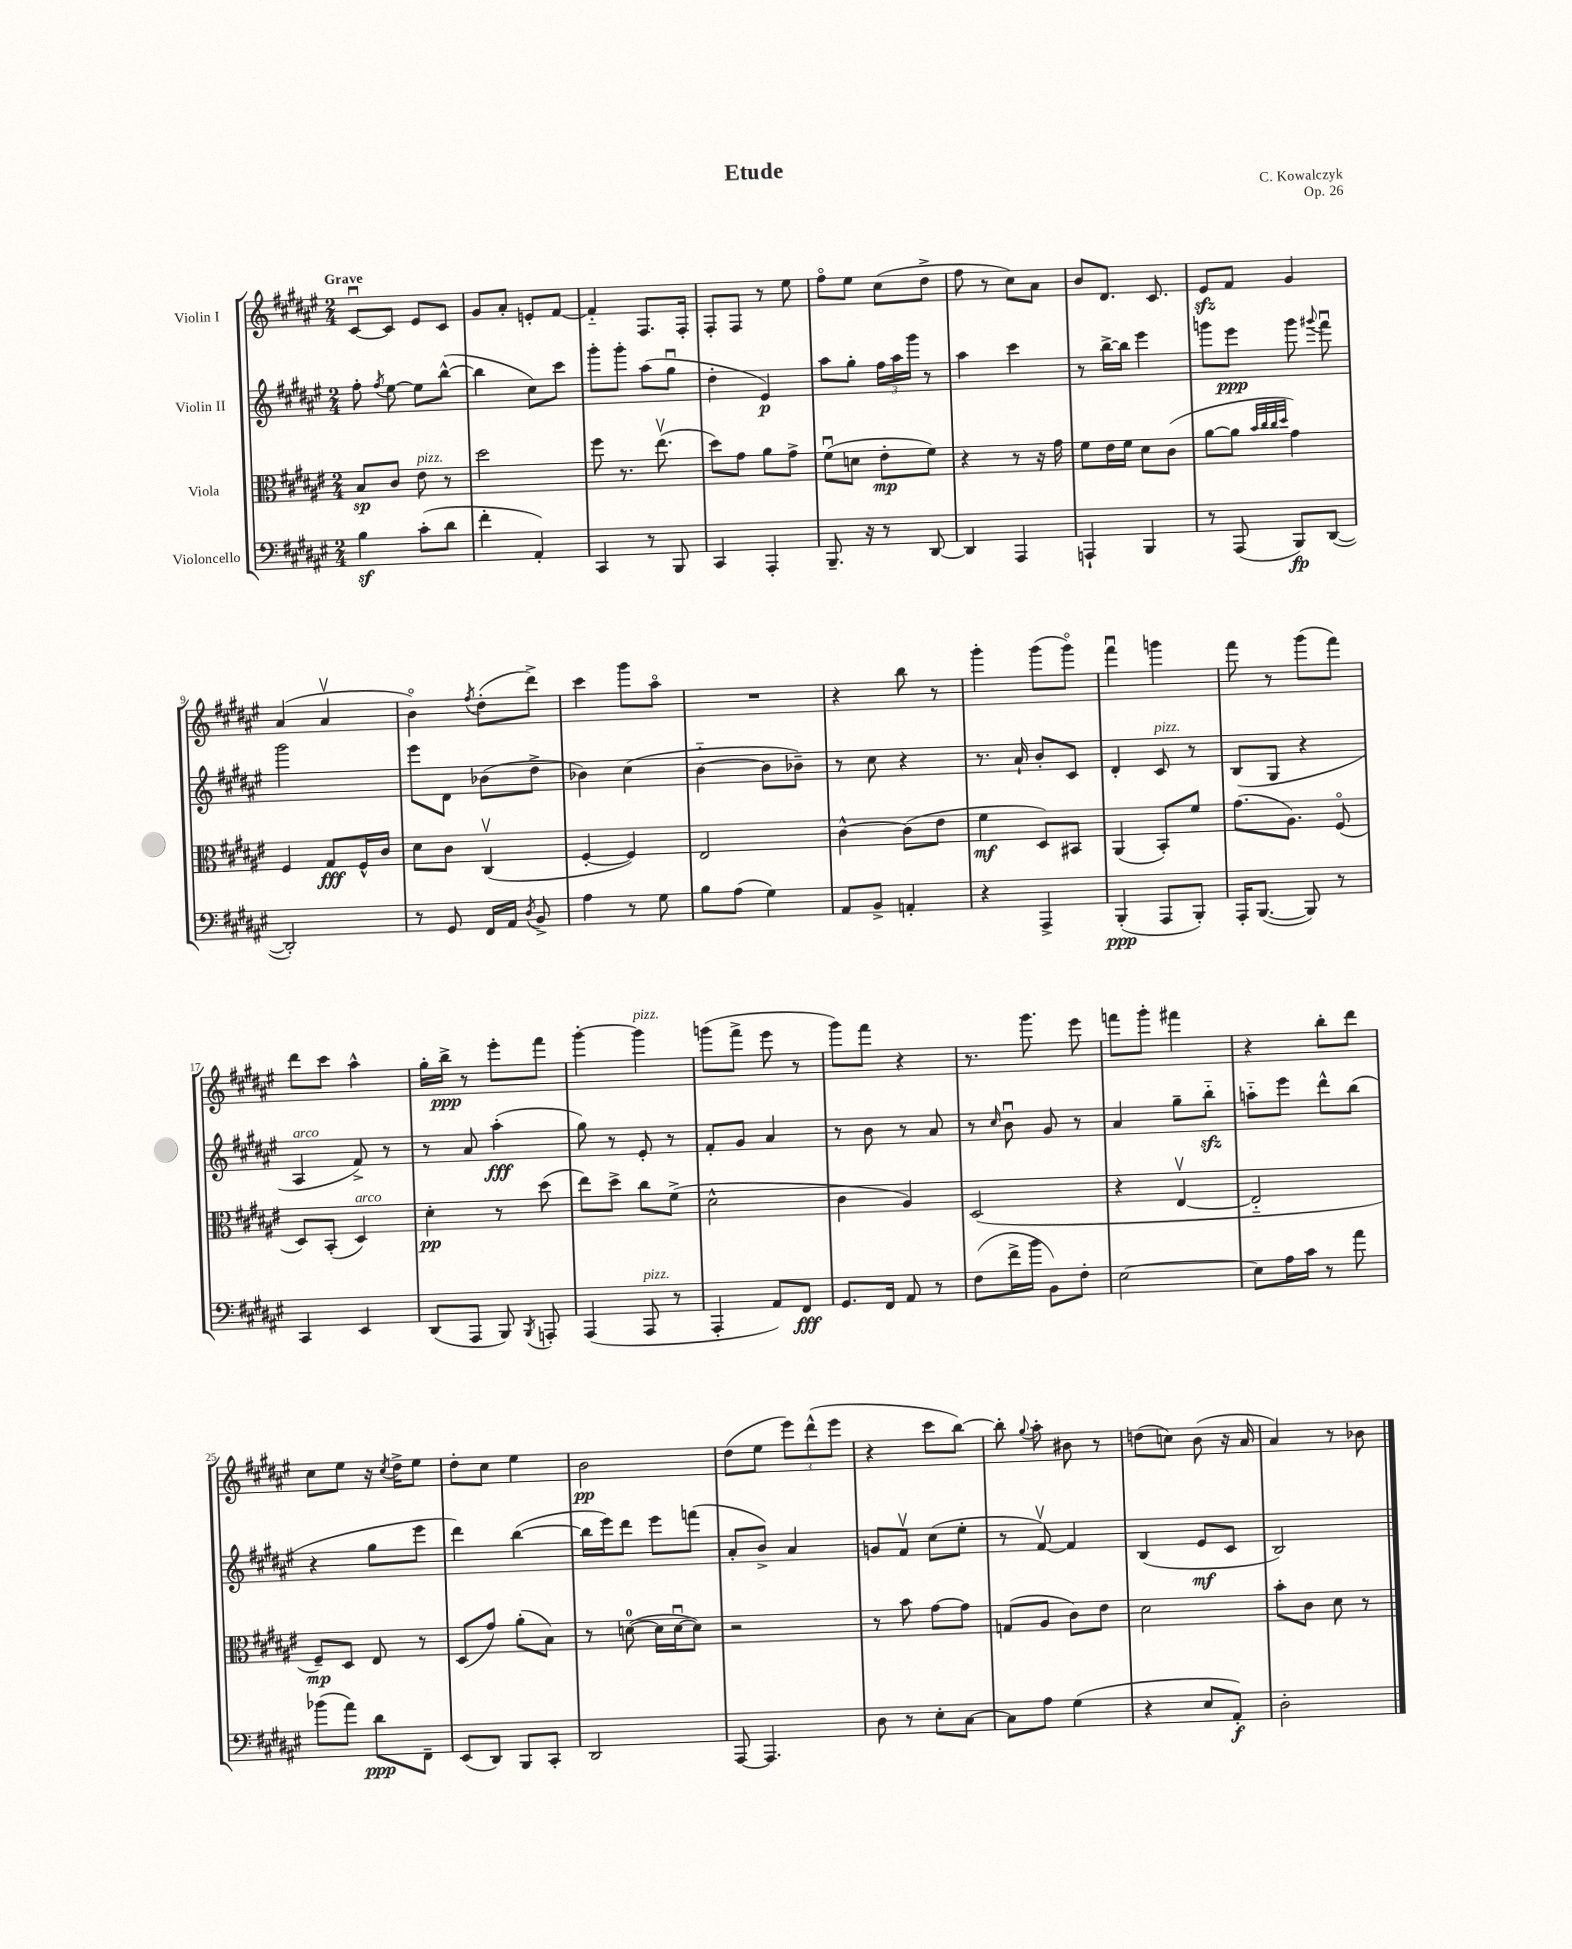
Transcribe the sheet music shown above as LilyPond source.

\header { title = "Etude" composer = "C. Kowalczyk" opus = "Op. 26" }
<<
\new StaffGroup <<
\new Staff = "s0" \with { instrumentName = "Violin I" } {
    \clef treble \key fis \major \numericTimeSignature \time 2/4 \tempo "Grave"
    \autoBeamOff cis'8[~\downbow cis'8] eis'8[ cis'8] |
    gis'8[ ais'8]-. e'8[-. fis'8]~ |
    fis'4-_ fis8.[ fis16]-. |
    fis8[-. fis8] r8 eis''8 |
    fis''8[\flageolet eis''8] cis''8[( dis''8]-> |
    fis''8 r8 cis''8[) ais'8] |
    b'8[ dis'8.] cis'8. |
    eis'8[\sfz fis'8] gis'4 |
    ais'4( ais'4\upbow |
    b'4\flageolet) \acciaccatura { fis''8 } dis''8[-.( dis'''8]->) |
    cis'''4 gis'''8[ ais''8]\flageolet |
    R2 |
    r4 b''8 r8 |
    gis'''4-. gis'''8[( gis'''8]\flageolet) |
    fis'''4\downbow g'''4 |
    fis'''8 r8 gis'''8[( fis'''8]) |
    dis'''8[ cis'''8] ais''4-^ |
    gis''16[-. b''16]->\ppp r8 eis'''8[-. fis'''8] |
    gis'''4~-. gis'''4^\markup { \italic "pizz." } |
    g'''8[( fis'''8]-> eis'''8 r8 |
    gis'''8[) fis'''8] r4 |
    r8. gis'''8. eis'''8 |
    f'''8[ gis'''8]-. fis'''4 |
    r4 b''8[-. dis'''8] |
    cis''8[ eis''8] r16 \acciaccatura { cis''8 } dis''16[-> eis''8] |
    dis''8[-. cis''8] eis''4 |
    b'2\pp |
    dis''8[( eis''8] \tuplet 3/2 { eis'''8[) dis'''8-^( eis'''8] } |
    r4 cis'''8[ b''8]~) |
    b''8-. \appoggiatura { gis''8 } ais''8-. bis'8 r8 |
    d''8[( c''8]) b'8( r16 ais'16 |
    ais'4) r8 bes'8 \bar "|." |
}
\new Staff = "s1" \with { instrumentName = "Violin II" } {
    \clef treble \key fis \major \numericTimeSignature \time 2/4
    \autoBeamOff fis''8-. \acciaccatura { fis''8 } eis''8~ eis''8[ b''8]~-^( |
    b''4 cis''8[) cis'''8] |
    gis'''8[-. gis'''8]-. ais''8[( gis''8]\downbow |
    dis''4-. eis'4\p) |
    ais''8[ gis''8]-. \tuplet 3/2 { fis''16[ ais''16 gis'''16] } r8 |
    ais''4 cis'''4 |
    r8 b''16[~-> b''16] eis'''4 |
    g'''8[ eis'''8]\ppp g'''8 \appoggiatura { gis'''8 } fis'''8\downbow |
    gis'''2 |
    eis'''8[ dis'8] bes'8[( dis''8]-> |
    bes'4) cis''4( |
    b'4~-_ b'8[ bes'8]--) |
    r8 cis''8 r4 |
    r8. ais'16-! b'8[-. cis'8] |
    dis'4-. cis'8^\markup { \italic "pizz." } r8 |
    b8[( gis8] r4 |
    ais4^\markup { \italic "arco" } fis'8->) r8 |
    r8 ais'8 ais''4-.\fff( |
    gis''8) r8 eis'8-. r8 |
    fis'8[-. gis'8] ais'4 |
    r8 b'8 r8 ais'8 |
    r8 \grace { cis''16 } b'8\downbow gis'8 r8 |
    ais'4 gis''8[-- b''8]-_\sfz |
    a''8[-_ eis'''8] dis'''8[-^ b''8]( |
    r4 gis''8[ eis'''8] |
    dis'''4) b''4~( |
    b''16[ eis'''16) dis'''8] eis'''8[ f'''8]( |
    ais'8[-. b'8]->) ais'4 |
    g'8[ fis'8]\upbow cis''8[( eis''8]-. |
    r8 fis'8~\upbow) fis'4 |
    b4( eis'8[\mf cis'8] |
    b2) \bar "|." |
}
\new Staff = "s2" \with { instrumentName = "Viola" } {
    \clef alto \key fis \major \numericTimeSignature \time 2/4
    \autoBeamOff b8[\sp cis'8] eis'8^\markup { \italic "pizz." } r8 |
    dis''2 |
    fis''8 r8. eis''8.\upbow( |
    dis''8[) gis'8] ais'8[ gis'8]-> |
    fis'8[\downbow( d'8] eis'8[-.\mp fis'8]) |
    r4 r8 r16 gis'16 |
    fis'8[ eis'16 fis'16] dis'8[ cis'8]( |
    ais'8[~ ais'8] \grace { b'32[ cis''32 cis''32 dis''32] } gis'4) |
    fis4 gis8[\fff fis16-^ cis'16] |
    dis'8[ cis'8] cis4\upbow( |
    fis4~-. fis4) |
    eis2 |
    cis'4~-^ cis'8[( eis'8] |
    fis'4\mf dis8[) bis,8] |
    ais,4( b,8[-.) fis'8] |
    gis'8.[( ais8.]) fis8\flageolet( |
    dis8[) b,8]-.( dis4^\markup { \italic "arco" }) |
    dis'4-.\pp r8 dis''8( |
    eis''8[) dis''8]-> cis''8[ fis'8]->( |
    dis'2-^ |
    cis'4 ais4) |
    dis2( |
    r4 eis4~\upbow |
    eis2-_ |
    fis8[--\mp) dis8] eis8 r8 |
    dis8[( gis'8]) ais'8[-.( b8]) |
    r8 d'8-0~( d'16[ d'16~\downbow d'8]) |
    r2 |
    r8 b'8 gis'8[~ gis'8] |
    g8[( ais8] cis'8[) eis'8] |
    dis'2 |
    b'8[-. cis'8] dis'8 r8 \bar "|." |
}
\new Staff = "s3" \with { instrumentName = "Violoncello" } {
    \clef bass \key fis \major \numericTimeSignature \time 2/4
    \autoBeamOff b4\sf cis'8[-.( dis'8] |
    fis'4-. ais,4-.) |
    cis,4 r8 b,,8 |
    cis,4 ais,,4-. |
    b,,8.-- r16 r8 dis,8~ |
    dis,4 ais,,4 |
    a,,4-! b,,4 |
    r8 ais,,8( b,,8[\fp) dis,8]~( |
    dis,2-.) |
    r8 gis,8 fis,16[ ais,16] \acciaccatura { dis8 } b,8-> |
    ais4 r8 gis8 |
    b8[ ais8]( gis4) |
    ais,8[ b,8]-> a,4-. |
    r4 ais,,4-> |
    b,,4-.\ppp( ais,,8[ b,,8]-.) |
    ais,,16[-. b,,8.]~( b,,8) r8 |
    cis,4 eis,4 |
    dis,8[( ais,,8] b,,8) \acciaccatura { b,,8 } a,,8-. |
    ais,,4( ais,,8^\markup { \italic "pizz." } r8 |
    ais,,4-. ais,8[) fis,8]\fff |
    gis,8.[ fis,16] ais,8 r8 |
    fis8[( fis'16-> b'16] b,8[) fis8]-. |
    eis2~ |
    eis8[ ais16 cis'16] r8 ais'8 |
    bes'8[( ais'8]) dis'8[\ppp fis,8]-- |
    eis,8[( dis,8]) b,,8[ cis,8]-. |
    dis,2 |
    ais,,8~ ais,,4. |
    dis8 r8 eis8[-. cis8]~ |
    cis8[ ais8] gis4( |
    r4 eis8[ ais,8]-.\f) |
    dis2-. \bar "|." |
}
>>
>>
